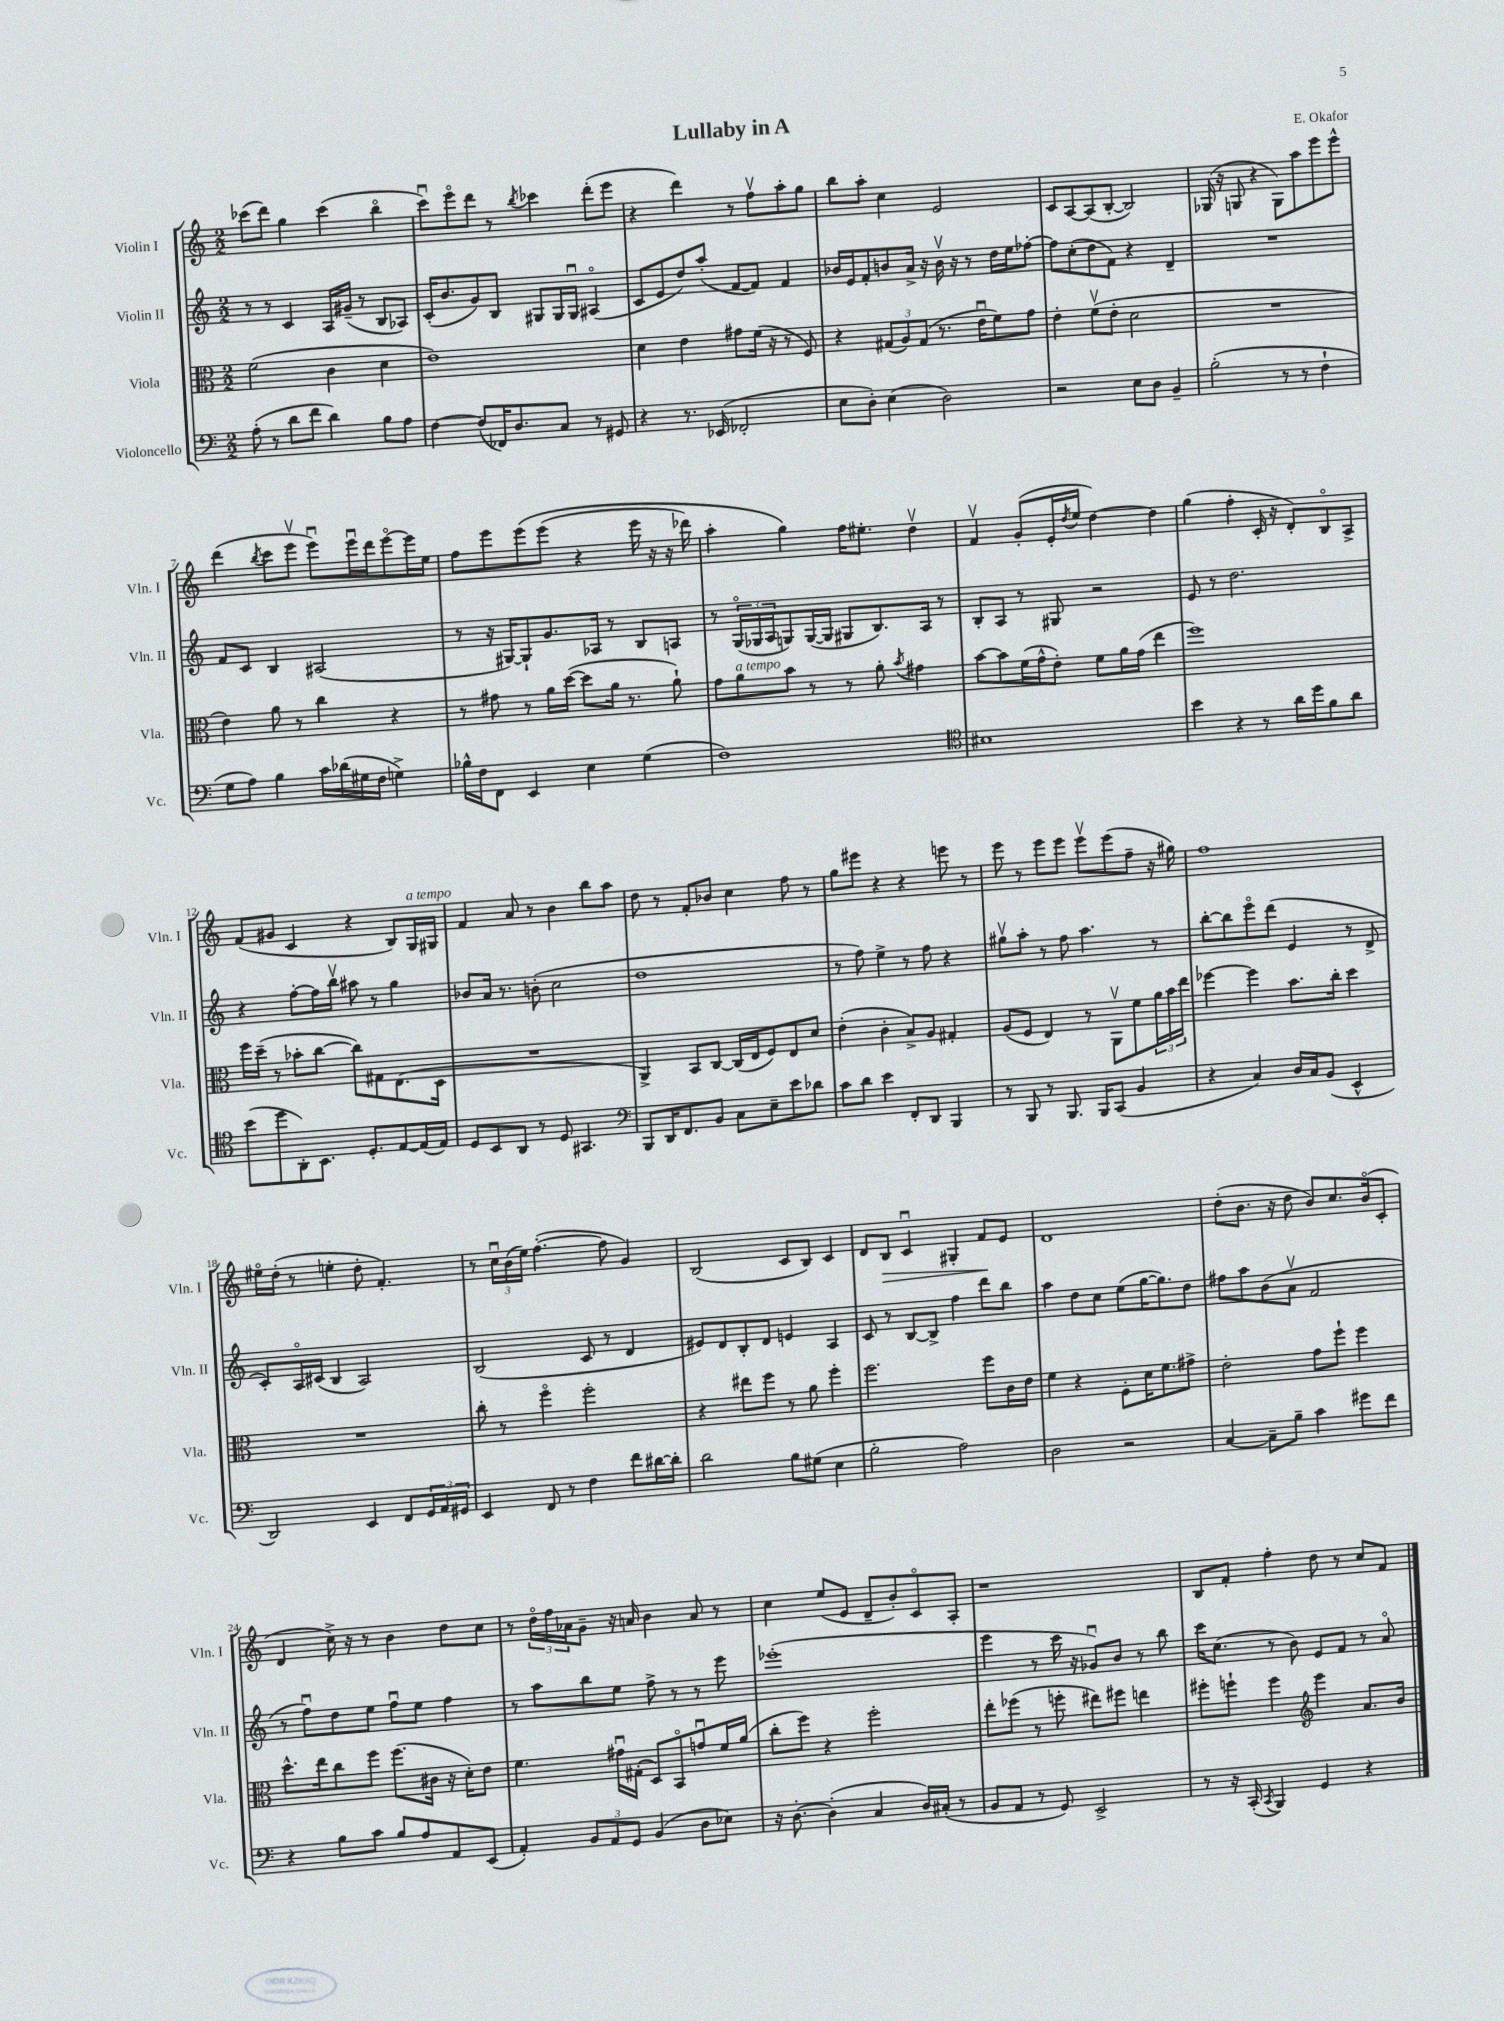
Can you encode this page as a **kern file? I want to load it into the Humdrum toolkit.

**kern	**kern	**kern	**kern
*staff4	*staff3	*staff2	*staff1
*clefF4	*clefC3	*clefG2	*clefG2
*k[]	*k[]	*k[]	*k[]
*M2/2	*M2/2	*M2/2	*M2/2
(8A'\	(2f\	8r	(8ccc-\L
8r	.	8r	8ddd\J)
8d\L	.	4c/	4gg\
8f\J	.	.	.
4d\)	4c\	16A/LL	(4ccc-\
.	.	(16g#~/JJ	.
.	.	8r	.
8B\L	4d\	8B/L	4bbo\
8A\J	.	8A-/J)	.
=	=	=	=
[4F\	1e)	(16c'/LK	8cccu\L)
.	.	8.b/	.
.	.	.	8eeeo\
(8F/]L	.	8g/)	8ddd\J
16FF-/K)	.	8B/J	8r
8.D/	.	.	.
.	.	.	8qbb/
.	.	8G#/L	4ccc-\
8C/J	.	16G#/L	.
.	.	16G#u/JJ	.
8r	.	(4A#o/	(8ddd'\L
8GG#/	.	.	8eee\J
=	=	=	=
4r	4d\	8c/L	4r
.	.	8e/	.
8.r	4e\	8dd/)	4ddd\)
.	.	(8aa'/J	.
(16EE-/	.	.	.
2FF-'/	8g#\L	[8f/L	8r
.	(16f\Jk	8f/]J)	8ffv\L
.	16r	.	.
.	8r	4f/	8aa'\
.	8F/)	.	8gg\J
=	=	=	=
8E\L	4r	16b-/LL	8bb\L
.	.	16e/J	.
8D'\J)	.	8f'/	8aa'\J
(4E\	(12G#/L	8b/	4cc\
.	12A/)	.	.
.	.	16a^/Jk	.
.	(12G#/J	.	.
.	.	16r	.
2D\)	8.r	16bv\	2e/
.	.	16r	.
.	.	8r	.
.	16eu\LK	.	.
.	8f\)	16dd\LL	.
.	.	16ee\J	.
.	8g\J	[8ff-'\J	.
=	=	=	=
2r	4e'\	8ff-\]L	8c/L
.	.	(8cc'\	[8A/
.	(8fv\L	8dd\	(8A/]
.	8e'\J	8f\J)	[8B'/J
8E\L	2d\	4r	2B/])
8D\J	.	.	.
4BB~/	.	4d~/	.
=	=	=	=
(2B'\	1r	1r	(16G-/
.	.	.	16r
.	.	.	8G/
.	.	.	4r
8r	.	.	8G\L)
8r	.	.	8aa\
4F`\	.	.	8eee\
.	.	.	8eee^^\J
=	=	=	=
8G\L	4e\)	8f/L	(4ddd\
8A\J)	.	8c/J	.
.	.	.	8qbb/
4B\	8a\	4B/	8ccc\L
.	8r	.	8eeev\J
16c\LL	4cc\	(2A#/	8eeeu\L)
(16d-\	.	.	.
16G#\	.	.	16eeeu\L
16F\JJ	.	.	16ddd\J
4G^\)	4r	.	[8eeeo\
.	.	.	16eee\]L
.	.	.	16ee\JJ
=	=	=	=
16B-^^\LL	8r	8r	8ff\L
16F\J	.	.	.
8FF\J	8g#\	16r	8eee\
.	.	[16G#/LK)	.
4EE/	8r	8G#`/]	&(8eee\
.	16a\LL	8.g/	(8eee\J
.	([16dd\JJ	.	.
4E\	8dd\]L	.	4r
.	.	16A-/Jk	.
.	16a\Jk	8r	.
.	8.r	.	.
(4G\	.	8B/L	16eee\
.	.	.	16r
.	8a`\)	8A/J	16r
.	.	.	16ddd-\)
=	=	=	=
1F)	8g\L	8r	4aa'\
.	8a\	(24Go/LL	.
.	.	24G-/	.
.	.	24A/J	.
.	8b\J	8G/)	4gg\&)
.	8r	([16G/L	.
.	.	16G/]JJ	.
.	8r	8G#/L	16ff\LK
.	.	.	8.ee#'\J
.	8a'\	8.B/)	.
.	8qb/	.	.
.	4g#\	.	4ddv\
.	.	16A/Jk	.
.	.	8r	.
=	=	=	=
*clefC4	*	*	*
1B#	[8b\L	8B'/L	4fv/
.	8b\]	8A/J	.
.	(16f\L	8r	(8g'/L
.	16g^^\J	.	.
.	8e'\J)	8G#/	16e'/L
.	.	.	8qdd/
.	.	.	16ee/JJ
.	8f\L	2r	[4dd\)
.	16a\L	.	.
.	(16g\JJ	.	.
.	4ee\	.	4dd\]
=	=	=	=
4b\	1ff)	8e/	(4gg\
.	.	8r	.
4r	.	2.dd\	4ff'\
8r	.	.	16c'/
.	.	.	16r
16a\LL	.	.	8d'/L)
16dd\J	.	.	.
8f\	.	.	8Bo/
8a\J	.	.	8A^/J
=	=	=	=
(8b\L	16ff\LL	4r	(8f/L
.	(16dd~\JJ	.	.
8dd\	8r	.	8g#/J
8AA'\)	8b-'\L	[8ff'\L	4c/
8.BB\J	[8cc\J	16ff\]L	.
.	.	16bbv\JJ	.
.	8cc\]L)	8aa#\	4r
8.D'/L	.	.	.
.	8G#\	8r	.
[8E/	(8.E\	4gg\	8B/L)
(16E/]L	.	.	16G/L
16E/JJ)	16D\Jk	.	16G#/JJ
=	=	=	=
8D/L	1r	8b-/L	4f/
8BB/	.	16a/Jk	.
.	.	8.r	.
8AA/J	.	.	8a/
8r	.	(8b'\	8r
8D/	.	2cc\	4b\
4.GG#/	.	.	.
.	.	.	8bb\L
.	.	.	8aa\J
=	=	=	=
*clefF4	*	*	*
8BBB/L	4AA^/)	1dd	8dd\
16DD/K	.	.	8r
8.FF/	.	.	.
.	8BB/L	.	8f'/L
8BB/J	[8C/J	.	8b-/J
8C\L	(16C/]LL	.	4cc\
.	16E/J	.	.
8E~\	8F/)	.	.
8e\	8E/	.	8ff\
8d-\J	8d/J	.	8r
=	=	=	=
8c\L	(4e'\	8r	8gg\L
8d\J	.	8ff\)	8eee#\J
4e\	4c'\	4ee^\	4r
8FF'/L	8B^/L)	8r	4r
8DD/J	8A/J	8ff\	.
4BBB/	4G#'/	4r	8eee\
.	.	.	8r
=	=	=	=
8r	(8A/L	8gg#v\L	8eee\
8BBB/	8F/J	8aa'\J	8r
8r	4E/)	8r	8eee\L
8.BBB/	.	8ff\	8eee\J
.	8r	4.aa\	8eeev\L
16BBB/LK	.	.	.
(8CC/J	8AAv\L	.	(8eee\
4BB/	8f\	.	8ff~\J
.	24a\L	8r	16r
.	24b\	.	.
.	.	.	16gg#\)
.	24ee\JJ	.	.
=	=	=	=
4r	[4ff-\	[8bb'\L	1ff
.	.	8bb\]	.
4C/)	4ff-\]	8eeeo\	.
.	.	(8ddd\J	.
16D/LL	8.b\L	4e/	.
16C/J	.	.	.
(8BB/J	.	.	.
.	16cc'\Jk	.	.
4EE^^/	4dd\	8r	.
.	.	8d^/	.
=	=	=	=
2DD/)	1r	8c'/L)	16ee#o\LL
.	.	.	(16dd'\JJ
.	.	16Ao/L	8r
.	.	(16c#/JJ	.
.	.	4B/	4ee'\
4EE/	.	2A/)	8dd'\
.	.	.	4.f'/)
8FF/L	.	.	.
24GG/L	.	.	.
24AA/	.	.	.
24GG#/JJ	.	.	.
=	=	=	=
4EE/	8cc'\	(2B/	8r
.	8r	.	24ccu\LL
.	.	.	(24b\
.	.	.	24ee\JJ)
8FF/	4ffo\	.	([4.ff'\
8r	.	.	.
4F\	2ff'\	8c/	.
.	.	8r	8ff\]
8f\L	.	4d/	4g/)
[16d#\L	.	.	.
16d#'\]JJ	.	.	.
=	=	=	=
2d\	4r	8e#/L)	(2B/
.	.	8d/	.
.	8ee#\L	8B'/	.
.	8ff\J	8d/J	.
8B\L	8r	4e/	8c/L
(8G#\J	8a\	.	8B/J)
4E\	4ff'\	4A/	4c/
=	=	=	=
2B'\	2.ff\	8c/	8d/L
.	.	8r	8B/J
.	.	[8B/L	4cu/
.	.	8B^/]J	.
2A\)	.	4ff\	4G#'/
.	8ff\L	8ddd\L	8f/L
.	16c\L	8bb\J	8e/J
.	16e\JJ	.	.
=	=	=	=
2D\	4f\	4aa\	1d
.	4r	8dd\L	.
.	.	8cc\J	.
2r	8F'\L	(8ee\L	.
.	16d\K	[16gg\K	.
.	8.f\	8.gg\])	.
.	8g#^\J	8dd\J	.
=	=	=	=
[4C/	2e'\	8ff#\L	(8dd'\L
.	.	8aa\	8.b\J
8C~\]L	.	(8b\	.
.	.	.	16r
8B~\J	.	8av\J	8dd\
4c\	8g\L	2f/	8b/L)
.	8ff`\J	.	8.cc/
8g#\L	4ff\	.	.
.	.	.	(16bo/k
8f\J	.	.	8c'/J
=	=	=	=
4r	8.dd^^\L	8r	4d/
.	.	8ffu\L)	.
.	16ee\k	.	.
8B\L	8cc\	8dd\	16cc^\)
.	.	.	16r
8c\J	8ff\J	8ee\J	8r
8B/L	(8.ff\L	8ffu\L	4b\
8A/	.	8ee\J	.
.	16c#\Jk	.	.
8AA/	16r	4ff\	8dd\L
.	16d'\LK)	.	.
(8EE/J	8e\J	.	8cc\J
=	=	=	=
4AA'/)	4.f\	8r	8r
.	.	8aa\L	24ddo\LL
.	.	.	24ff\
.	.	.	24a-\J
12BB/L	.	8bb\	8g~\J
12AA/	.	.	.
.	16g#u\LL	8ee\J	16r
12GG/J	.	.	.
.	(16G#'\JJ	.	16a/
(4BB/	8D/L)	8ff^\	4b\
.	8BBo/	8r	.
8D\L	8gu/	8r	8a/
8E-\J)	16f/L	8eee\	8r
.	(16a/JJ	.	.
=	=	=	=
16r	8cc'\L	(1eee-'	4cc\
[8.D'\	.	.	.
.	8ff\J)	.	.
(4D'\]	4r	.	(8ee/L
.	.	.	8e/J
4C/	2ff'\	.	8d~/L
.	.	.	8b'/)
16D/LL)	.	.	8co/
(16C#'/JJ	.	.	.
8r	.	.	8A'/J
=	=	=	=
8BB/L	8ee'\L	4eee\	1r
8AA/J	(8ff-\J	.	.
8r	8r	8r	.
8GG/)	8ff'\	16ccc\	.
.	.	16r	.
2EE^/	8ee#\L)	8g-u/L)	.
.	8ff#\J	8b/J	.
.	4ee\	8r	.
.	.	8bb\	.
=	=	=	=
8r	8ff#'\L	16ccc\LK	8B/L
.	.	(8.cc\J	.
16r	8ff`\J	.	8f'/J
(16CC'/	.	.	.
8qCC/	.	.	.
4BBB/)	4ff\	8r	4ff'\
.	.	8b\)	.
*	*clefG2	*	*
4GG/	4eee\	8e/L	8dd\
.	.	8f/J	8r
4r	8.a/L	8r	8cc/L
.	.	8ao/	8f/J
.	16b/Jk	.	.
==	==	==	==
*-	*-	*-	*-
